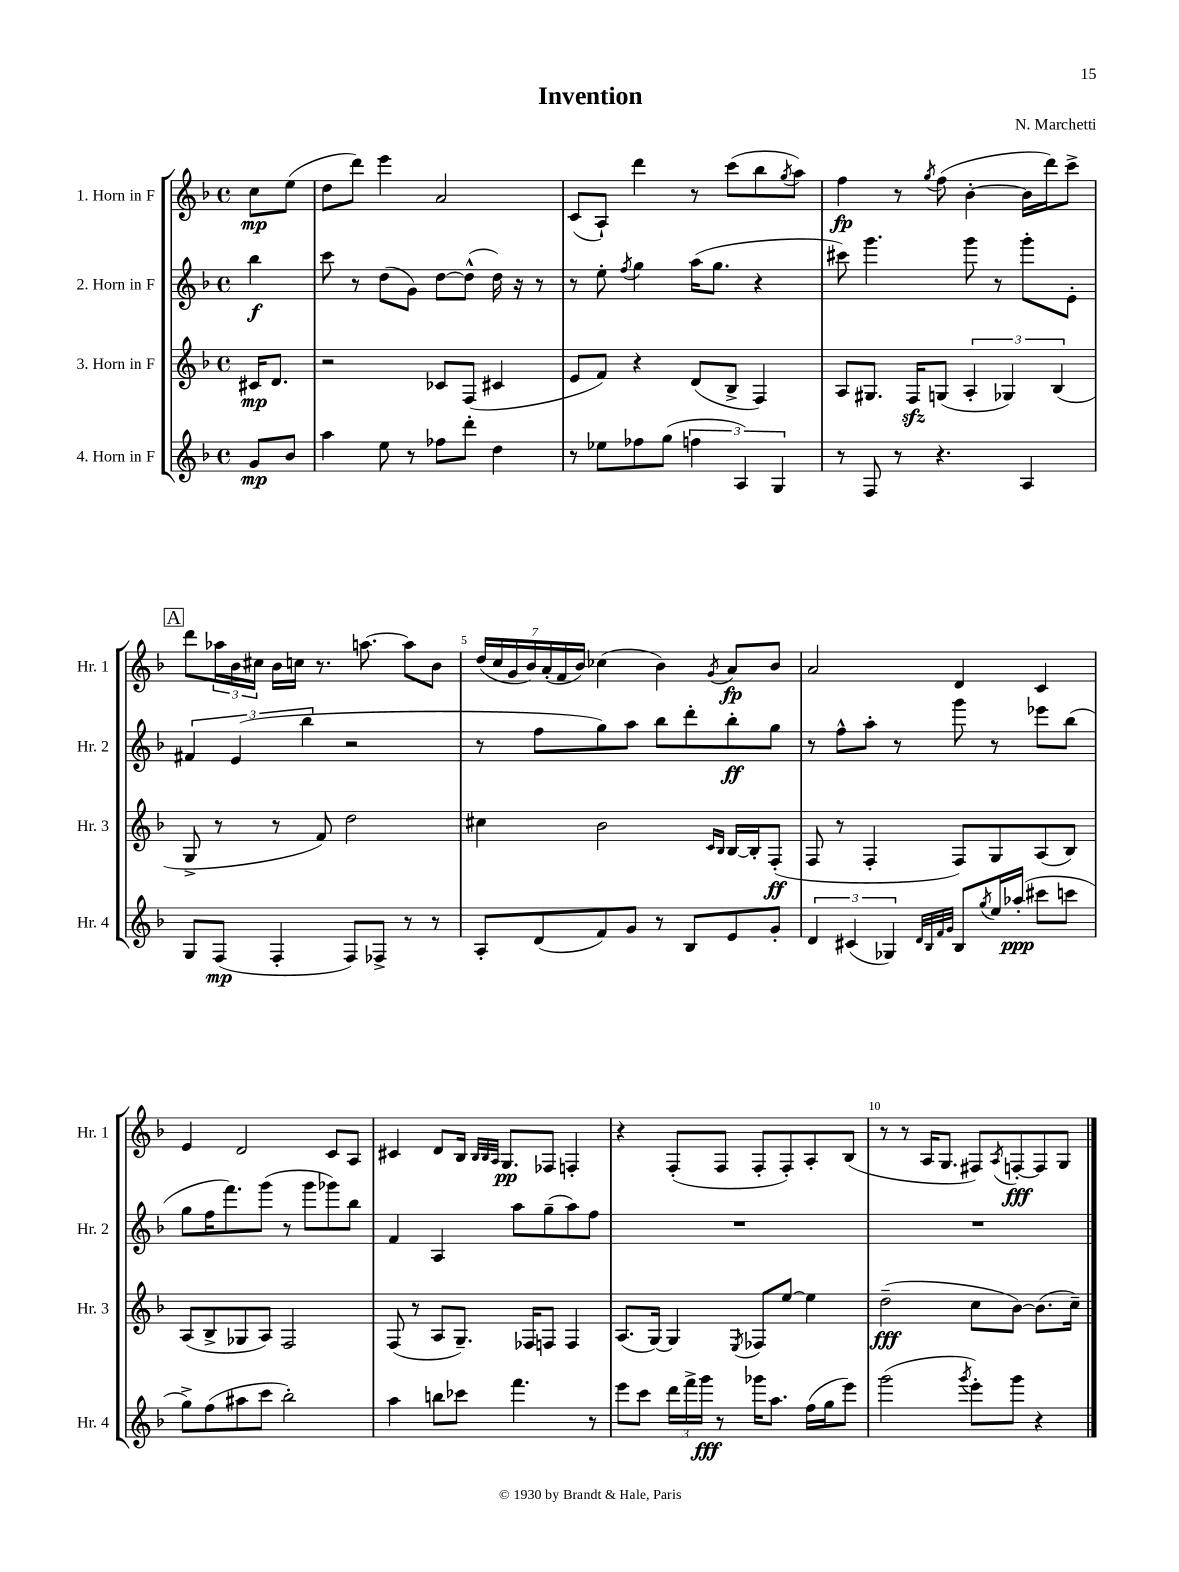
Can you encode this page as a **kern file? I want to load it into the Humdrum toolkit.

**kern	**dynam	**kern	**dynam	**kern	**dynam	**kern	**dynam
*part4	*part4	*part3	*part3	*part2	*part2	*part1	*part1
*staff4	*staff4	*staff3	*staff3	*staff2	*staff2	*staff1	*staff1
*I"4. Horn in F	*	*I"3. Horn in F	*	*I"2. Horn in F	*	*I"1. Horn in F	*
*I'Hr. 4	*	*I'Hr. 3	*	*I'Hr. 2	*	*I'Hr. 1	*
*clefG2	*	*clefG2	*	*clefG2	*	*clefG2	*
*k[b-]	*	*k[b-]	*	*k[b-]	*	*k[b-]	*
*M4/4	*	*M4/4	*	*M4/4	*	*M4/4	*
*met(c)	*	*met(c)	*	*met(c)	*	*met(c)	*
=	=	=	=	=	=	=	=
8g/L	mp	16c#X/KL	mp	4bb-\	f	8cc\L	mp
.	.	8.d/J	.	.	.	.	.
8b-/J	.	.	.	.	.	(8ee\J	.
=1	=1	=1	=1	=1	=1	=1	=1
4aa\	.	2r	.	8ccc\	.	8dd\L	.
.	.	.	.	8r	.	8ddd\J)	.
8ee\	.	.	.	(8dd\L	.	4eee\	.
8r	.	.	.	8g\J)	.	.	.
8ff-X\L	.	8c-X/L	.	[8dd\L	.	2a/	.
8ddd'\J	.	(8F/J	.	(8dd^^\J]	.	.	.
4dd\	.	4c#X/	.	16dd\)	.	.	.
.	.	.	.	16r	.	.	.
.	.	.	.	8r	.	.	.
=2	=2	=2	=2	=2	=2	=2	=2
8r	.	8e/L	.	8r	.	(8c/L	.
8ee-X\L	.	8f/J)	.	8ee'\	.	8A`/J)	.
.	.	.	.	8qff/	.	.	.
8ff-X\	.	4r	.	4gg\	.	4ddd\	.
(8gg\J	.	.	.	.	.	.	.
6ffn\	.	(8d/L	.	(16aa\KL	.	8r	.
.	.	.	.	8.gg\J	.	.	.
.	.	8B-^/J	.	.	.	(8ccc\L	.
6A/)	.	.	.	.	.	.	.
.	.	4F/)	.	4r	.	8bb-\	.
6G/	.	.	.	.	.	.	.
.	.	.	.	.	.	8qgg/	.
.	.	.	.	.	.	8aa\J)	.
=3	=3	=3	=3	=3	=3	=3	=3
8r	.	8A/L	.	8ccc#X\)	.	4ff\	fp
8F/	.	8.G#X/J	.	4.ggg\	.	.	.
8r	.	.	.	.	.	8r	.
.	.	16Fzz/KL	.	.	.	.	.
.	.	.	.	.	.	8qgg/	.
4.r	.	(8Gn/J	.	.	.	(8ff\	.
.	.	6A'/	.	8ggg\	.	[4b-'\	.
.	.	.	.	8r	.	.	.
.	.	6G-X/)	.	.	.	.	.
4A/	.	.	.	8ggg'\L	.	16b-\LL]	.
.	.	.	.	.	.	16ddd\J)	.
.	.	(6B-/	.	.	.	.	.
.	.	.	.	8e'\J	.	8ccc^\J	.
!!LO:LB:g=z
!!LO:REH:place=s1:t=A
=4	=4	=4	=4	=4	=4	=4	=4
8G/L	.	8G^/	.	6f#X/	.	8ddd\L	.
(8F/J	mp	8r	.	.	.	24aa-X\L	.
.	.	.	.	(6e/	.	24b-\	.
.	.	.	.	.	.	24cc#X\JJ	.
4F'/	.	8r	.	.	.	16b-\LL	.
.	.	.	.	.	.	16ccn\JJ	.
.	.	.	.	6bb-\	.	.	.
.	.	8f/)	.	.	.	8.r	.
8F/L)	.	2dd\	.	2r	.	.	.
.	.	.	.	.	.	[8.aan\	.
8F-X^/J	.	.	.	.	.	.	.
8r	.	.	.	.	.	8aa\L]	.
8r	.	.	.	.	.	8b-\J	.
=5	=5	=5	=5	=5	=5	=5	=5
8A'/L	.	4cc#X\	.	8r	.	(28dd/LL	.
.	.	.	.	.	.	28cc/	.
.	.	.	.	.	.	28g/	.
.	.	.	.	.	.	28b-/)	.
(8d/	.	.	.	8ff\L	.	.	.
.	.	.	.	.	.	(28a'/	.
.	.	.	.	.	.	28f/	.
.	.	.	.	.	.	28b-/JJ)	.
8f/)	.	2b-\	.	8gg\)	.	(4cc-X\	.
8g/J	.	.	.	8aa\J	.	.	.
8r	.	.	.	8bb-\L	.	4b-\)	.
8B-/L	.	.	.	8ddd'\	.	.	.
.	.	16qqc/LL	.	.	.	.	.
.	.	16qqB-/JJ	.	.	.	8qg/	.
8e/	.	[16B-/LL	.	8bb-'\	ff	8a/L	fp
.	.	16B-'/J]	.	.	.	.	.
8g'/J	.	(8F'/J	ff	8gg\J	.	8b-/J	.
=6	=6	=6	=6	=6	=6	=6	=6
6d/	.	8F/	.	8r	.	2a/	.
.	.	8r	.	8ff^^\L	.	.	.
(6c#X/	.	.	.	.	.	.	.
.	.	4F'/	.	8aa'\J	.	.	.
6G-X/)	.	.	.	.	.	.	.
.	.	.	.	8r	.	.	.
32qqd/LLL	.	.	.	.	.	.	.
32qqB-/	.	.	.	.	.	.	.
32qqf/	.	.	.	.	.	.	.
32qqg/JJJ	.	.	.	.	.	.	.
8B-/L	.	8F/L)	.	8ggg\	.	4d/	.
8qgg/	.	.	.	.	.	.	.
16ee/L	.	8G/	.	8r	.	.	.
(16aa-X'/JJ	ppp	.	.	.	.	.	.
8ccc#X\L	.	(8A/	.	8eee-X\L	.	4c/	.
8cccn\J	.	8B-/J)	.	(8bb-\J	.	.	.
!!LO:LB:g=z
=7	=7	=7	=7	=7	=7	=7	=7
8gg^\L)	.	(8A/L	.	8gg\L	.	4e/	.
(8ff\	.	8B-^/	.	16ff\K	.	.	.
.	.	.	.	8.fff\)	.	.	.
8aa#X\	.	8G-X/	.	.	.	2d/	.
8ccc\J	.	8A/J)	.	(8ggg\J	.	.	.
2bb-'\)	.	2F/	.	8r	.	.	.
.	.	.	.	8ggg\L	.	.	.
.	.	.	.	8ggg-X\)	.	8c/L	.
.	.	.	.	8bb-\J	.	8A/J	.
=8	=8	=8	=8	=8	=8	=8	=8
4aa\	.	(8F/	.	4f/	.	4c#X/	.
.	.	8r	.	.	.	.	.
8bbn\L	.	8A/L	.	4A/	.	8d/L	.
8ccc-X\J	.	8.G~/J)	.	.	.	16B-/Jk	.
.	.	.	.	.	.	32qqB-/LLL	.
.	.	.	.	.	.	32qqB-/	.
.	.	.	.	.	.	32qqA/JJJ	.
.	.	.	.	.	.	8.G/L	pp
4.fff\	.	.	.	8aa\L	.	.	.
.	.	16F-X/KL	.	.	.	.	.
.	.	8Fn/J	.	(8gg~\	.	8F-X/J	.
.	.	4F/	.	8aa\)	.	4Fn'/	.
8r	.	.	.	8ff\J	.	.	.
=9	=9	=9	=9	=9	=9	=9	=9
8eee\L	.	(8.A/L	.	1r	.	4r	.
8ccc\J	.	.	.	.	.	.	.
.	.	[16G/Jk)	.	.	.	.	.
24ddd\LL	.	4G/]	.	.	.	(8F'/L	.
24fff^\	.	.	.	.	.	.	.
24ggg\JJ	fff	.	.	.	.	.	.
8r	.	.	.	.	.	8F/J	.
.	.	8qE/	.	.	.	.	.
16ggg-X\KL	.	8F-X/L	.	.	.	8F'/L	.
8.aa\J	.	.	.	.	.	.	.
.	.	[8ee/J	.	.	.	8F'/)	.
(16ff\LL	.	4ee\]	.	.	.	8A'/	.
16gg\J	.	.	.	.	.	.	.
8eee\J)	.	.	.	.	.	(8B-/J	.
=10	=10	=10	=10	=10	=10	=10	=10
(2ggg\	.	(2dd~\	fff	1r	.	8r	.
.	.	.	.	.	.	8r	.
.	.	.	.	.	.	16A/KL	.
.	.	.	.	.	.	8.G/J	.
8qggg/	.	.	.	.	.	.	.
8eee'\L)	.	8cc\L	.	.	.	8F#X/L)	.
.	.	.	.	.	.	8qA/	.
8ggg\J	.	[8b-\J)	.	.	.	[8Fn'/	fff
4r	.	(8.b-\L]	.	.	.	8F/]	.
.	.	.	.	.	.	8G/J	.
.	.	16cc~\Jk)	.	.	.	.	.
==	==	==	==	==	==	==	==
*-	*-	*-	*-	*-	*-	*-	*-
